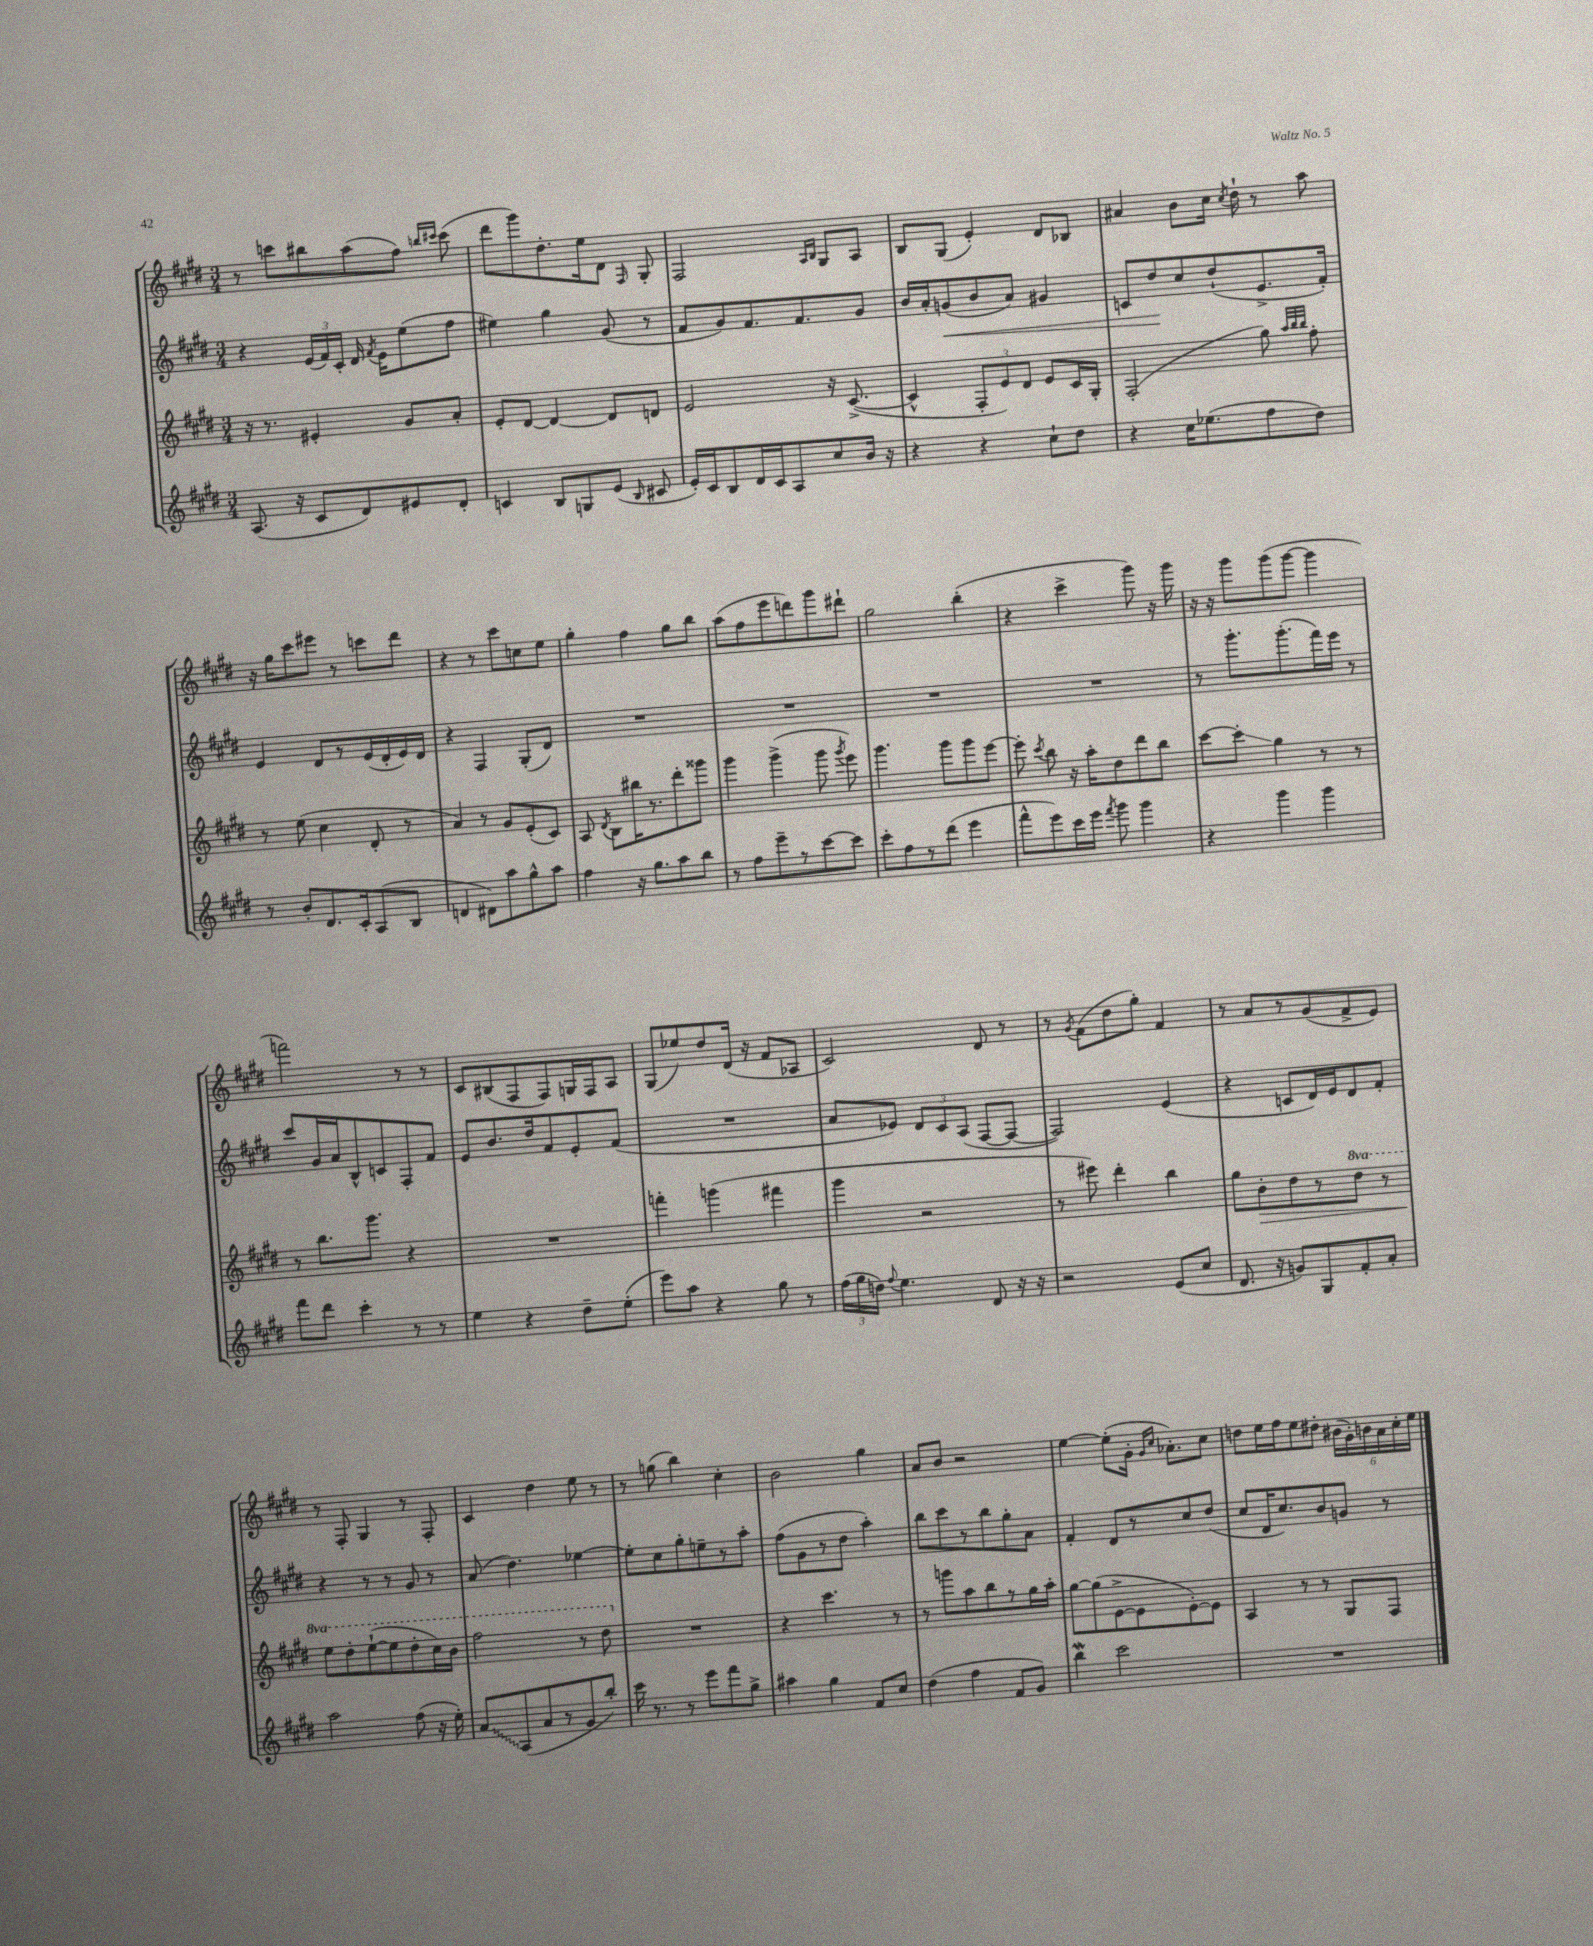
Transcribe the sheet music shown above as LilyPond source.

<<
\new StaffGroup <<
\new Staff = "s0" {
    \clef treble \key e \major \numericTimeSignature \time 3/4
    \autoBeamOff r8 c'''8[ bis''8 a''8( fis''8]) \grace { b''16[ cis'''16] } cis'''8( |
    dis'''8[ gis'''8) dis''8.-. e''16 dis'8] \grace { fis16 } gis8-. |
    fis2 \grace { a16[ b16] } gis8[ a8] |
    b8[ gis8]( e'4-.) dis'8[ bes8] |
    ais'4 b'8[ cis''16] \acciaccatura { cis''8 } dis''16-! r8 a''8 |
    r16 gis''16[ cis'''8 eis'''8] r8 c'''8[ dis'''8] |
    r4 r8 cis'''8[ c''8 e''8] |
    gis''4-. fis''4 gis''8[ b''8] |
    a''8[( fis''8 e'''8 d'''8) gis'''8 dis'''8]-! |
    gis''2 b''4-.( |
    r4 cis'''4-> gis'''8) r16 gis'''16 |
    r16 r16 gis'''8[ gis'''8( gis'''8]~ gis'''4 |
    f'''2) r8 r8 |
    cis'8[ bis8( fis8 fis8) g16 fis16 a8] |
    gis8[( ees''8) dis''8 dis'16]( r16 fis'8[ aes8] |
    cis'2) dis'8 r8 |
    r8 \acciaccatura { gis'8 } fis'8[( dis''8 gis''8]-.) fis'4 |
    r8 a'8[ r8 gis'8( fis'8-> e'8]) |
    r8 fis8-. gis4 r8 fis8-. |
    cis'4 dis''4 e''8 r8 |
    r8 g''8( b''4) cis''4-. |
    b'2 gis''4 |
    a'8[ b'8] r2 |
    e''4~ e''8[-.( gis'16]-. \grace { gis'16[ cis''16] } aes'8.[-.) cis''8] |
    d''8[ e''16 fis''16 e''8 dis''8]-. \tuplet 6/4 { bis'16[( gis'16-.) b'16 a'16 cis''16-. e''16] } \bar "|." |
}
\new Staff = "s1" {
    \clef treble \key e \major \numericTimeSignature \time 3/4
    \autoBeamOff r4 \tuplet 3/2 { e'16[( fis'16) cis'16]-. } dis'16 \acciaccatura { fis'8 } e'16[ e''8( fis''8] |
    eis''4) gis''4 gis'8( r8 |
    fis'8[ gis'8) fis'8. fis'8. gis'8] |
    b'16[ a'16-. g'8\<( b'8 a'8]) gis'4 |
    c'8[ dis''8\! cis''8 dis''8-!( e'8.-> fis'16]-.) |
    e'4 dis'8[ r8 e'16( dis'16-. e'16) dis'16] |
    r4 fis4 gis8[-.( dis'8]) |
    R2. |
    R2. |
    R2. |
    R2. |
    r8 gis'''8.[-. gis'''8.-.( fis'''16) e'''16] r8 |
    cis'''8[ gis'16 a'16 b8-^ c'8 fis8-. fis'8] |
    e'8[ b'8. dis''16 fis'8 e'8-. fis'8]( |
    R2. |
    a'8[ ees'8]) \tuplet 3/2 { dis'8[ cis'8 a8]( } fis8[~ fis8]~ |
    fis2) e'4( |
    r4 c'8[ dis'16) e'16 dis'8 fis'8]-. |
    r4 r8 r8 gis'8 r8 |
    a'8( dis''4.) ees''4~ |
    ees''8[-. cis''8 gis''8-. e''8-- r8 a''8]-. |
    fis''8[( gis'8 r8 dis''8] a''4-.) |
    b''8[ cis'''8 r8 b''8 gis''8-. a'8] |
    fis'4-. dis'8[ r8 cis''8 dis''8]( |
    cis''8[ dis'16 cis''8.) b'8 g'8] r8 \bar "|." |
}
\new Staff = "s2" {
    \clef treble \key e \major \numericTimeSignature \time 3/4 \set Staff.ottavationMarkups = #ottavation-simple-ordinals
    \autoBeamOff r16 r8. eis'4-. gis'8[ a'8]-. |
    e'8[-. dis'8]~ dis'4~ dis'8[ d'8] |
    e'2 r16 cis'8.~->( |
    cis'4-^ \tuplet 3/2 { fis8[-. e'8) dis'8] } e'8[ cis'16 gis16]-. |
    fis2-.( gis''8) \grace { a''32[ b''32 b''32] } fis''8-. |
    r8 e''8( cis''4 dis'8-. r8 |
    a'4) r8 gis'8[ e'8-.( cis'8]) |
    a8 \acciaccatura { dis'8 } b8[ bis''16 r8. dis'''8-. gisis'''8] |
    gis'''4 gis'''4->( gis'''8 \acciaccatura { gis'''8 } e'''8) |
    gis'''4. gis'''8[ gis'''8 e'''8]~ |
    e'''8-. \acciaccatura { cis'''8 } b''8 r16 a''16[-. dis''8 dis'''8 b''8] |
    cis'''8[~ cis'''8]-.\glissando gis''4 r8 r8 |
    r8 b''8.[ gis'''8.] r4 |
    R2. |
    f'''4-. g'''4( fis'''4 |
    gis'''4 r2 |
    r8 eis'''8) dis'''4-. b''4 |
    gis''8[ b'8-.\> dis''8 r8 \ottava #1 dis'''8] r8 |
    e'''8[\! dis'''8-. e'''8~-!( e'''8 dis'''8-. cis'''16) b''16] |
    fis'''2 r8 dis'''8 \ottava #0 |
    R2. |
    r4 cis'''4. r8 |
    r8 g'''8[ a''8 b''8 r8 gis''16 a''16]-. |
    gis''8[~ gis''8( e'8~-> e'8 e'8~-.) e'8] |
    a4 r8 r8 gis8[ fis8] \bar "|." |
}
\new Staff = "s3" {
    \clef treble \key e \major \numericTimeSignature \time 3/4
    \autoBeamOff a8.( r16 cis'8[ dis'8) eis'8 dis'8]-. |
    c'4 b8[ g8 e'8]( \grace { b16 } cis'8 |
    e'16[-.) cis'16 b8 dis'16 cis'16 a8 cis''8 b'16] r16 |
    r4 r4 cis''8[-! dis''8] |
    r4 cis''16[ ees''8.( fis''8 dis''8]) |
    r8 b'8[-. dis'8. cis'16-. a8( b8] |
    d'4 dis'8[) a''8 gis''8-^ a''8] |
    fis''4 r16 gis''8.[ a''8 b''8] |
    r8 fis''8[ e'''8-- r8 cis'''8~ cis'''8] |
    cis'''8[-. fis''8 r8 dis'''8]( e'''4 |
    fis'''8[-^ e'''8) cis'''16 e'''16] \acciaccatura { fis'''8 } gis'''8 gis'''4 |
    r4 gis'''4 gis'''4 |
    fis'''8[ dis'''8] cis'''4-. r8 r8 |
    e''4 r4 dis''8[-- e''8]-.( |
    e'''8[) a''8] r4 gis''8 r8 |
    \tuplet 3/2 { fis''16[( gis''16 d''16]) } \appoggiatura { fis''8 } e''4. dis'8 r16 r16 |
    r2 e'8[( cis''8] |
    dis'8. r16 g'8[) gis8 fis'8-. a'8]-. |
    a''2 fis''8( r16 e''16-.) |
    \once \override Glissando.style = #'zigzag a'8[\glissando a8( a'8 r8 gis'8 b''8]-.) |
    cis'''16 r8. r8 e'''8[ fis'''8 gis''8]-> |
    ais''4 gis''4 fis'8[ cis''8] |
    dis''4( fis''4 fis'8[ gis'8]) |
    b''4\mordent cis'''2 |
    R2. \bar "|." |
}
>>
>>
\layout { \context { \Score \remove "Bar_number_engraver" } }
